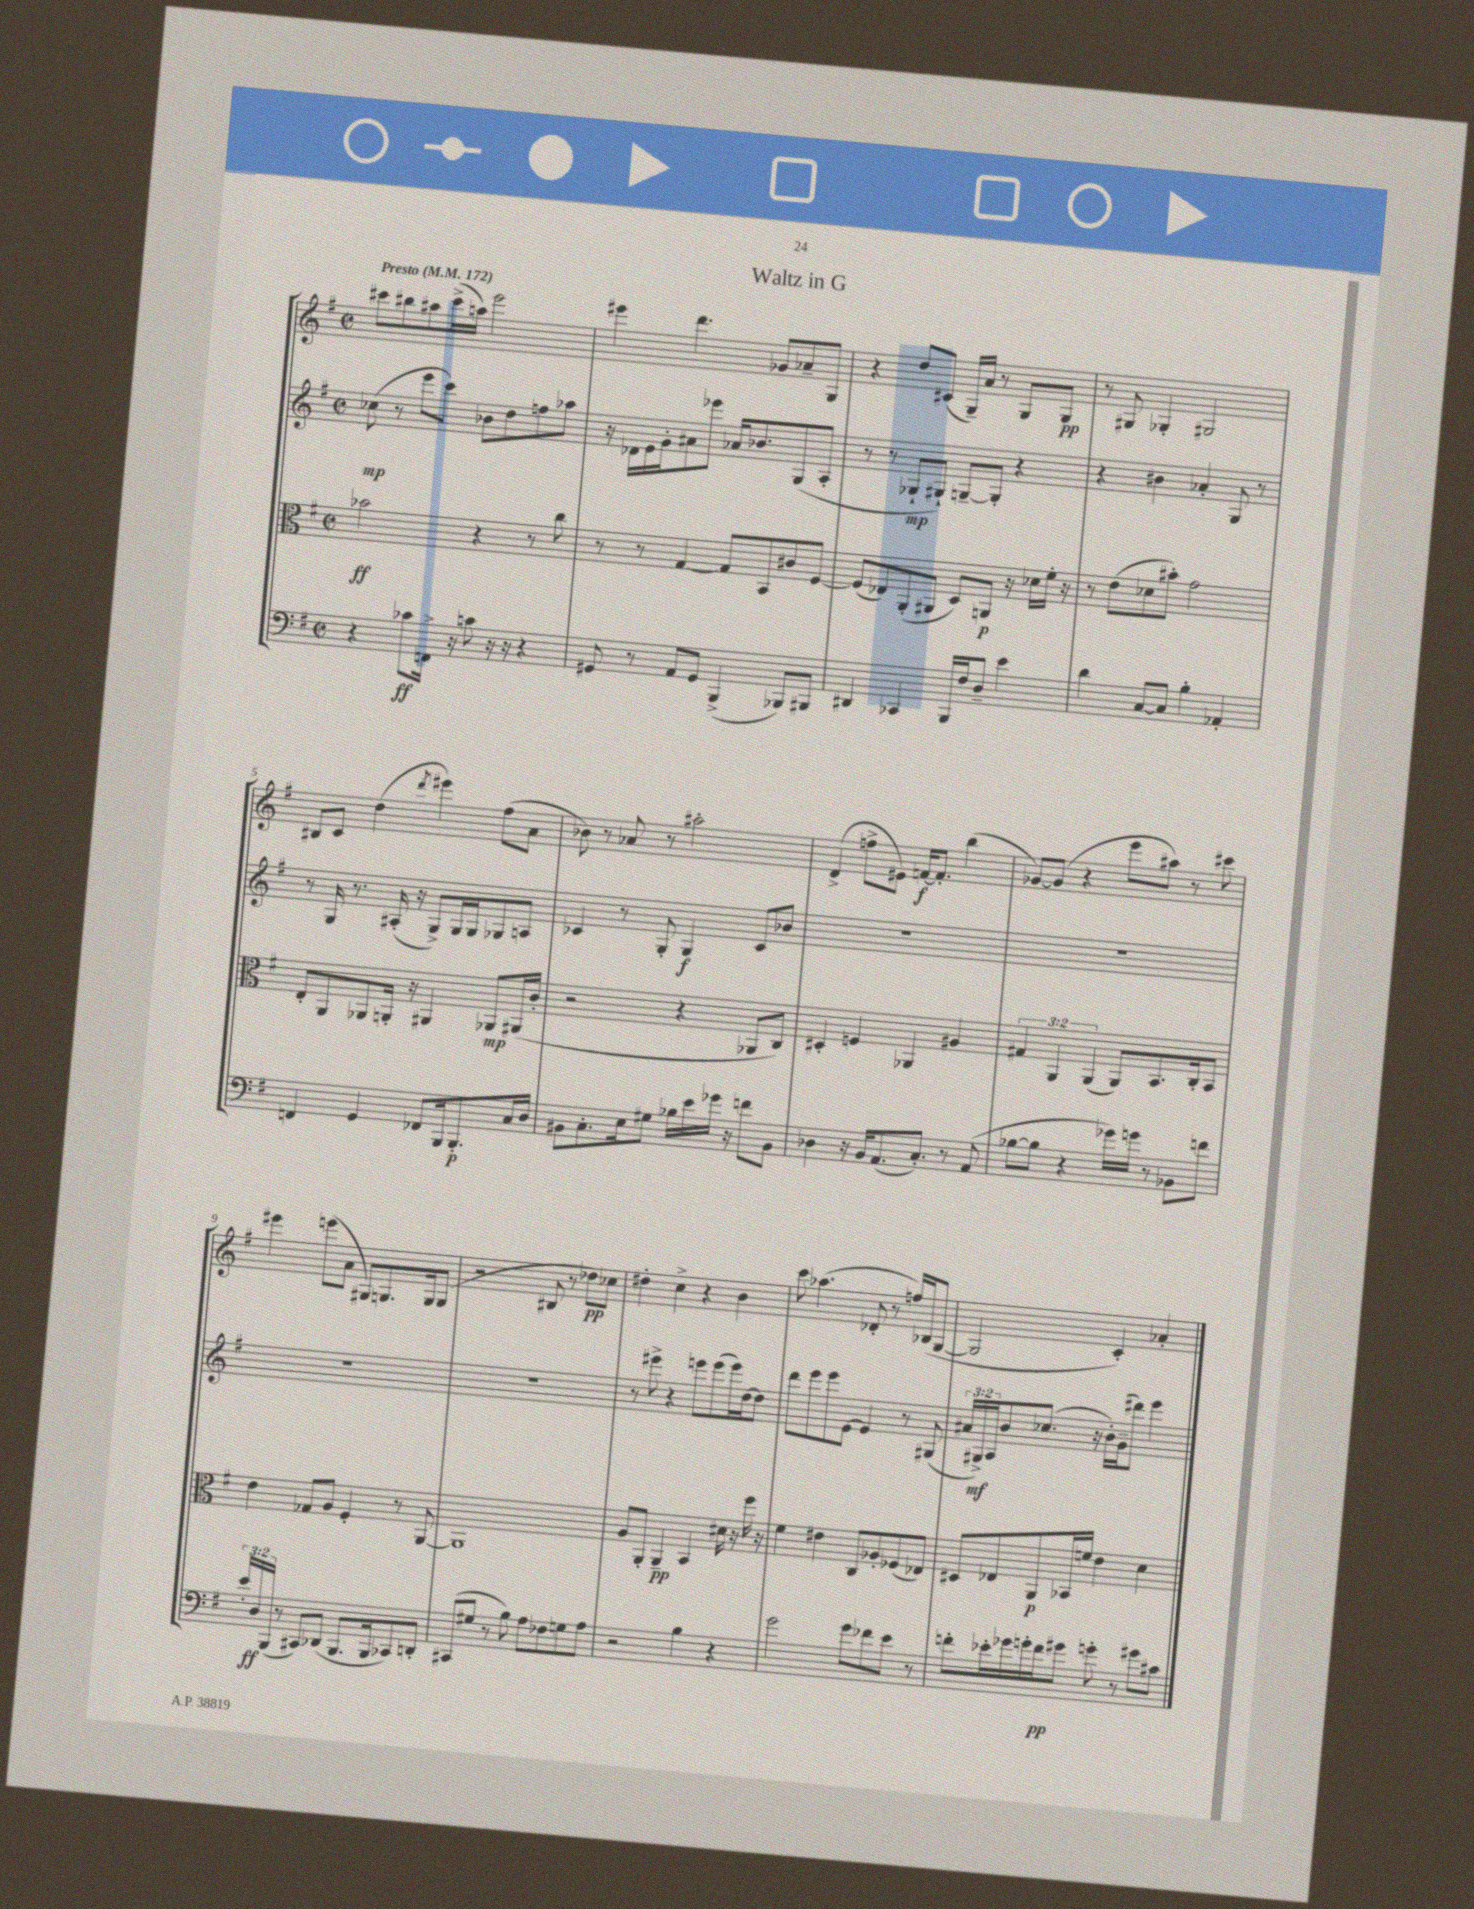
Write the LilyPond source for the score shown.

\header { title = "Waltz in G" }
<<
\new StaffGroup <<
\new Staff = "s0" {
    \clef treble \key g \major \defaultTimeSignature \time 2/2 \tempo "Presto" 4 = 172
    cis'''8 bis''8 ais''8 cis'''16->( a''16) e'''2 |
    eis'''4 d'''4. ges'8 aes'8-- g8 |
    r4 d''8 cis'8( g16--) a'16 r8 g8 g8\pp |
    r8 gis8 ges4-. gis2 |
    bis8 c'8 d''4( \acciaccatura { d'''8 } eis'''4) fis''8( a'8 |
    bes'8) r8 aes'8 r8 ais''2-. |
    d'4->( f''8-> eis'8) f'16~\f f'8.-. b''4( |
    ges'8~) ges'8( r4 e'''8 ais''8) r8 cis'''8 |
    eis'''4 e'''8( a'8 gis8) g8. g16 g8( |
    r2 bis8 r8 des''8\pp) ces''8 |
    dis''4-. c''4-> r4 b'4 |
    c'''8 aes''4.( des'8-. r8 f''16) bes16( g8~ |
    g2 c'4-.) aes'4-. \bar "|." |
}
\new Staff = "s1" {
    \clef treble \key g \major \defaultTimeSignature \time 2/2 \override Staff.TupletNumber.text = #tuplet-number::calc-fraction-text
    ces''8\mp( r8 e'''8 c'''8) bes'8 d''8 f''8 aes''8 |
    r16 des'16 e'16 g'16-. ais'8 ees'''8 aes'16 bes'8. g8( a8-. |
    r8 r8 ges8-!\mp gis8-!) g8~-- g8-. r4 |
    r4 bis'4 aes'4-. g8 r8 |
    r8 g16 r8. ais16-.( r16 g8->) g16 g16 ges8 a8 |
    ces'4 r8 g8-. g4\f ces'8 bes'8 |
    R1 |
    R1 |
    R1 |
    R1 |
    r8 eis'''8-> r4 e'''8 e'''8( e'''16) d''16~ d''8 |
    d'''8 e'''8 e'''8 e'8~ e'4 r8 gis8( |
    \tuplet 3/2 { ais'16 gis16->\mf) a16 } b'8 ces''8.( r16 b'16-.) g'16--( dis'''8) e'''4 \bar "|." |
}
\new Staff = "s2" {
    \clef alto \key g \major \defaultTimeSignature \time 2/2 \override Staff.TupletNumber.text = #tuplet-number::calc-fraction-text
    bes'2\ff r4 r8 c''8 |
    r8 r8 g4~ g8 b,8 cis'8 fis8~ |
    fis8( ees8) a,8-.( ais,8 d8) a,8\p r16 des'16 fis'16-. r16 |
    r8 e'8( des'8 bis'8-.) g'2 |
    e8-. a,8 aes,8 a,16-. r16 ais,4 aes,8\mp ais,16( c'16-. |
    r2 r4 aes,8 c8) |
    dis4-. f4 aes,4 ais4 |
    \tuplet 3/2 { gis4 a,4 a,4( } a,8) b,8. c16-. b,8 |
    e'4 ges8 a8 fis4-. r8 a,8~ |
    a,1 |
    a8 a,8-. a,4--\pp b,4 dis'16 r16 fis''16 r16 |
    fis'4 eis'4 c8 aes8-. fes8( ees8) |
    dis8 ees8 a,8\p bes,16 f'16 e'4 d'4 \bar "|." |
}
\new Staff = "s3" {
    \clef bass \key g \major \defaultTimeSignature \time 2/2 \override Staff.TupletNumber.text = #tuplet-number::calc-fraction-text
    r4 ces'8\ff f,16-> r16 c'8 r16 r16 r4 |
    gis,8 r8 a,8 gis,8 b,,4->( bes,,8) bis,,8 |
    dis,4 ces,4 b,,16 fis16 d8-- e'4 |
    d'4 c8~ c8 b4-. aes,4-. |
    f,4 g,4 fes,8 b,,16 b,,8.-.\p c16 d16 |
    bis,8 c8.-. e16 gis8 bes16 e'16 ges'16 r16 f'8 bis,8 |
    des4 r16 b,16 a,8.( c8.-.) r8 a,8( |
    bes8~ bes8 r4 ges'16) g'16 r8 bes,8 f'8 |
    \tuplet 3/2 { e'16-. d16\ff b,,16( } r8 cis,8) des,8( b,,8. b,,16 ces,8) d,8-. |
    cis,8( gis8 r8 b8) a8 fes8 g8 a8 |
    r2 b4 r4 |
    g'2 g'8 fes'8 e'8 r8 |
    f'8-. ees'16-. ges'16 g'16-. f'16\pp gis'8 g'8-. r8 gis'8 cis'8 \bar "|." |
}
>>
>>
